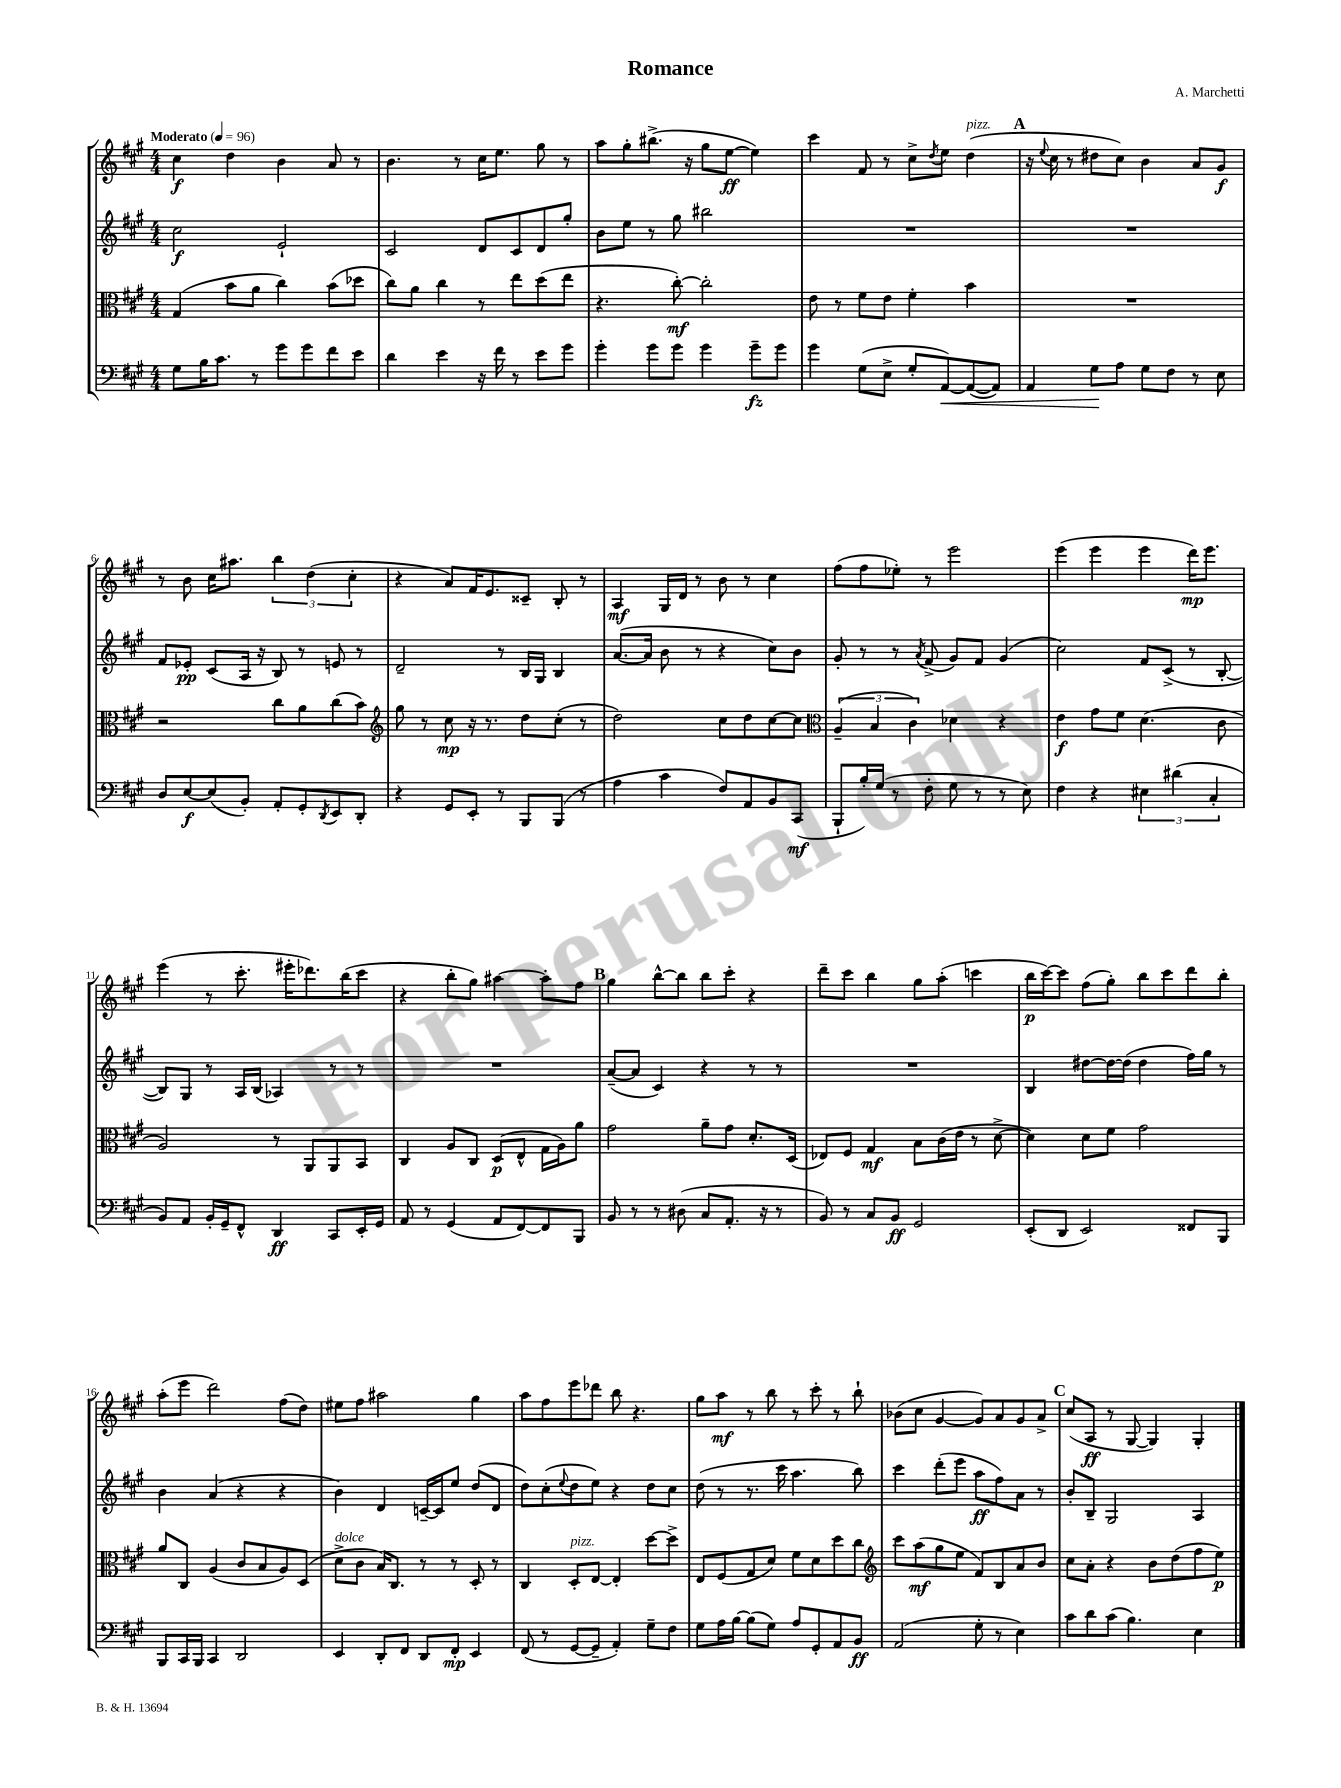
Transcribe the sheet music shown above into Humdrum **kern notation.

**kern	**kern	**kern	**kern
*staff4	*staff3	*staff2	*staff1
*clefF4	*clefC3	*clefG2	*clefG2
*k[f#c#g#]	*k[f#c#g#]	*k[f#c#g#]	*k[f#c#g#]
*M4/4	*M4/4	*M4/4	*M4/4
*MM96	*MM96	*MM96	*MM96
8G#	(4G#	2cc#	4cc#
16B	.	.	.
8.c#	.	.	.
.	8b	.	4dd
8r	8a	.	.
8g#	4cc#)	2e`	4b
8g#	.	.	.
8f#	(8b	.	8a
8e	8dd-	.	8r
=	=	=	=
4d	8cc#)	2c#	4.b
.	8a	.	.
4e	4cc#	.	.
.	.	.	8r
16r	8r	8d	16cc#
16f#	.	.	8.ee
8r	8ee	8c#	.
8e	(8dd	8d	8gg#
8g#	8ee	8gg#'	8r
=	=	=	=
4g#'	4.r	8b	8aa
.	.	8ee	8gg#'
8g#	.	8r	(8.bb#^
8g#	[8cc#')	8gg#	.
.	.	.	16r
4g#	2cc#']	2bb#	8gg#
.	.	.	[8ee
8g#~	.	.	4ee])
8g#	.	.	.
=	=	=	=
4g#	8e	1r	4ccc#
.	8r	.	.
(8G#	8f#	.	8f#
8E^	8e	.	8r
8G#'	4f#'	.	8cc#^
.	.	.	8qdd
[8AA)	.	.	8ee
(8AA_	4b	.	(4dd
8AA])	.	.	.
=	=	=	=
4AA	1r	1r	16r
.	.	.	8qqee
.	.	.	16cc#
.	.	.	8r
8G#	.	.	8dd#
8A	.	.	8cc#)
8G#	.	.	4b
8F#	.	.	.
8r	.	.	8a
8E	.	.	8g#
=	=	=	=
8D	2r	8f#	8r
[8E	.	8e-'	8b
(8E]	.	(8c#	16cc#
.	.	.	8.aa#
8BB')	.	16A	.
.	.	16r	.
8AA'	8cc#	8B)	6bb
8GG#'	8a	8r	.
.	.	.	(6dd
8qDD	.	.	.
8EE	(8cc#	8e	.
.	.	.	6cc#'
8DD'	8b)	8r	.
=	=	=	=
*	*clefG2	*	*
4r	8gg#	2d~	4r
.	8r	.	.
8GG#	8cc#	.	8a)
8EE'	16r	.	16f#
.	8.r	.	8.e
8r	.	8r	.
8BBB	8dd	16B	8c##~
.	.	16G#	.
(8BBB	(8cc#'	4B	8B'
8r	8r	.	8r
=	=	=	=
4A	2dd)	([8.a	4A
.	.	16a]	.
4c#	.	8b	16G#
.	.	.	16d
.	.	8r	8r
8F#)	8cc#	4r	8b
8AA	8dd	.	8r
8BB	[8cc#	8cc#)	4cc#
(8CC#	8cc#]	8b	.
=	=	=	=
*	*clefC3	*	*
8BBB`	(6A~	8g#'	(8ff#
16B')	.	8r	8ff#
.	6B	.	.
(16G#	.	.	.
8r	.	8r	8ee-')
.	6c#)	.	.
.	.	8qa	.
8F#'	.	(8f#^	8r
8G#	4d-	8g#)	2eee
8r	.	8f#	.
8r	4r	(4g#	.
8E)	.	.	.
=	=	=	=
4F#	4e	2cc#)	(4eee
4r	8g#	.	4eee
.	8f#	.	.
6E#	(4.d	8f#	4eee
.	.	(8c#^	.
(6d#	.	.	.
.	.	8r	16ddd)
.	.	.	8.eee
6C#'	.	.	.
.	8c#	[8B'	.
=	=	=	=
8BB)	2A)	8B])	(4eee
8AA	.	8G#	.
16BB'	.	8r	8r
16GG#~	.	.	.
8FF#^^	.	16A	8.ccc#'
.	.	(16B	.
4DD	8r	4A-)	.
.	.	.	16eee#'
.	8AA	.	8.ddd-)
8CC#	8AA	8r	.
.	.	.	(16bb
16EE'	8BB	8r	8ccc#
16GG#	.	.	.
=	=	=	=
8AA	4C#	1r	4r
8r	.	.	.
(4GG#	8A	.	8bb'
.	8C#	.	8gg#)
8AA	(8D	.	[4aa#
[8FF#)	8E^^	.	.
8FF#]	16G#	.	8aa#']
.	16A)	.	.
8BBB	8a	.	8ff#
=	=	=	=
8BB	2g#	([8a~	4gg#
8r	.	8a]	.
8r	.	4c#)	[8bb^^
(8D#	.	.	8bb]
8C#	8a~	4r	8bb
8.AA'	8g#	.	8ccc#'
.	8.d'	8r	4r
16r	.	.	.
8r	.	8r	.
.	(16D	.	.
=	=	=	=
8BB)	8E-)	1r	8ddd~
8r	8F#	.	8ccc#
8C#	4G#	.	4bb
8BB	.	.	.
2GG#	8B	.	8gg#
.	(16c#	.	(8aa'
.	16e	.	.
.	8r	.	4ccc
.	[8d^	.	.
=	=	=	=
(8EE'	4d])	4B	16bb
.	.	.	[16ccc#)
8DD	.	.	8ccc#]
2EE)	8d	[8dd#	(8ff#
.	8f#	16dd#_	8gg#')
.	.	(16dd#]	.
.	2g#	4dd#	8bb
.	.	.	8ccc#
8FF##	.	16ff#)	8ddd
.	.	16gg#	.
8BBB	.	8r	8bb'
=	=	=	=
8BBB	8a	4b	(8aa'
16CC#	8C#	.	8eee
16BBB	.	.	.
4CC#	(4A	(4a	2ddd)
2DD	8c#	4r	.
.	8B	.	.
.	8A)	4r	(8ff#
.	(8D	.	8dd)
=	=	=	=
4EE	8d^	4b)	8ee#
.	8c#	.	8ff#
8DD'	16B)	4d	2aa#
.	8.C#	.	.
8FF#	.	.	.
8DD	8r	[16c~	.
.	.	16c]	.
8FF#'	8r	8ee	.
4EE	8D'	(8dd	4gg#
.	8r	8d	.
=	=	=	=
(8FF#	4C#	8dd)	8aa
8r	.	(8cc#'	8ff#
.	.	8qqee	.
[8GG#	8D'	8dd	8eee
8GG#~]	[8E	8ee)	8ddd-
4AA')	4E']	4r	8bb
.	.	.	4.r
8G#~	[8dd	8dd	.
8F#	8dd^]	8cc#	.
=	=	=	=
8G#	8E	(8dd	8gg#
16A	(8F#	8r	8aa
[16B	.	.	.
(8B]	8G#	8.r	8r
8G#)	8d)	.	8bb
.	.	16ccc#	.
8A	8f#	4.aa	8r
8GG#'	8d	.	8ccc#'
8AA	8dd	.	8r
8BB	8cc#	8bb)	8bb`
=	=	=	=
*	*clefG2	*	*
(2AA	8ccc#	4ccc#	(8b-
.	(8aa	.	8cc#
.	8gg#	(8ddd'	[4g#
.	8ee	8eee	.
8G#'	8f#)	8aa	8g#])
8r	8B	8ff#)	8a
4E)	8a	8a	8g#
.	8b	8r	8a^
=	=	=	=
8c#	8cc#	8b'	(8cc#
8d	8a'	8B~	8A
(8c#	4r	2G#	8r
4.B)	.	.	[8G#
.	8b	.	4G#])
.	(8dd	.	.
4E	8ff#	4A	4G#'
.	8ee)	.	.
==	==	==	==
*-	*-	*-	*-
